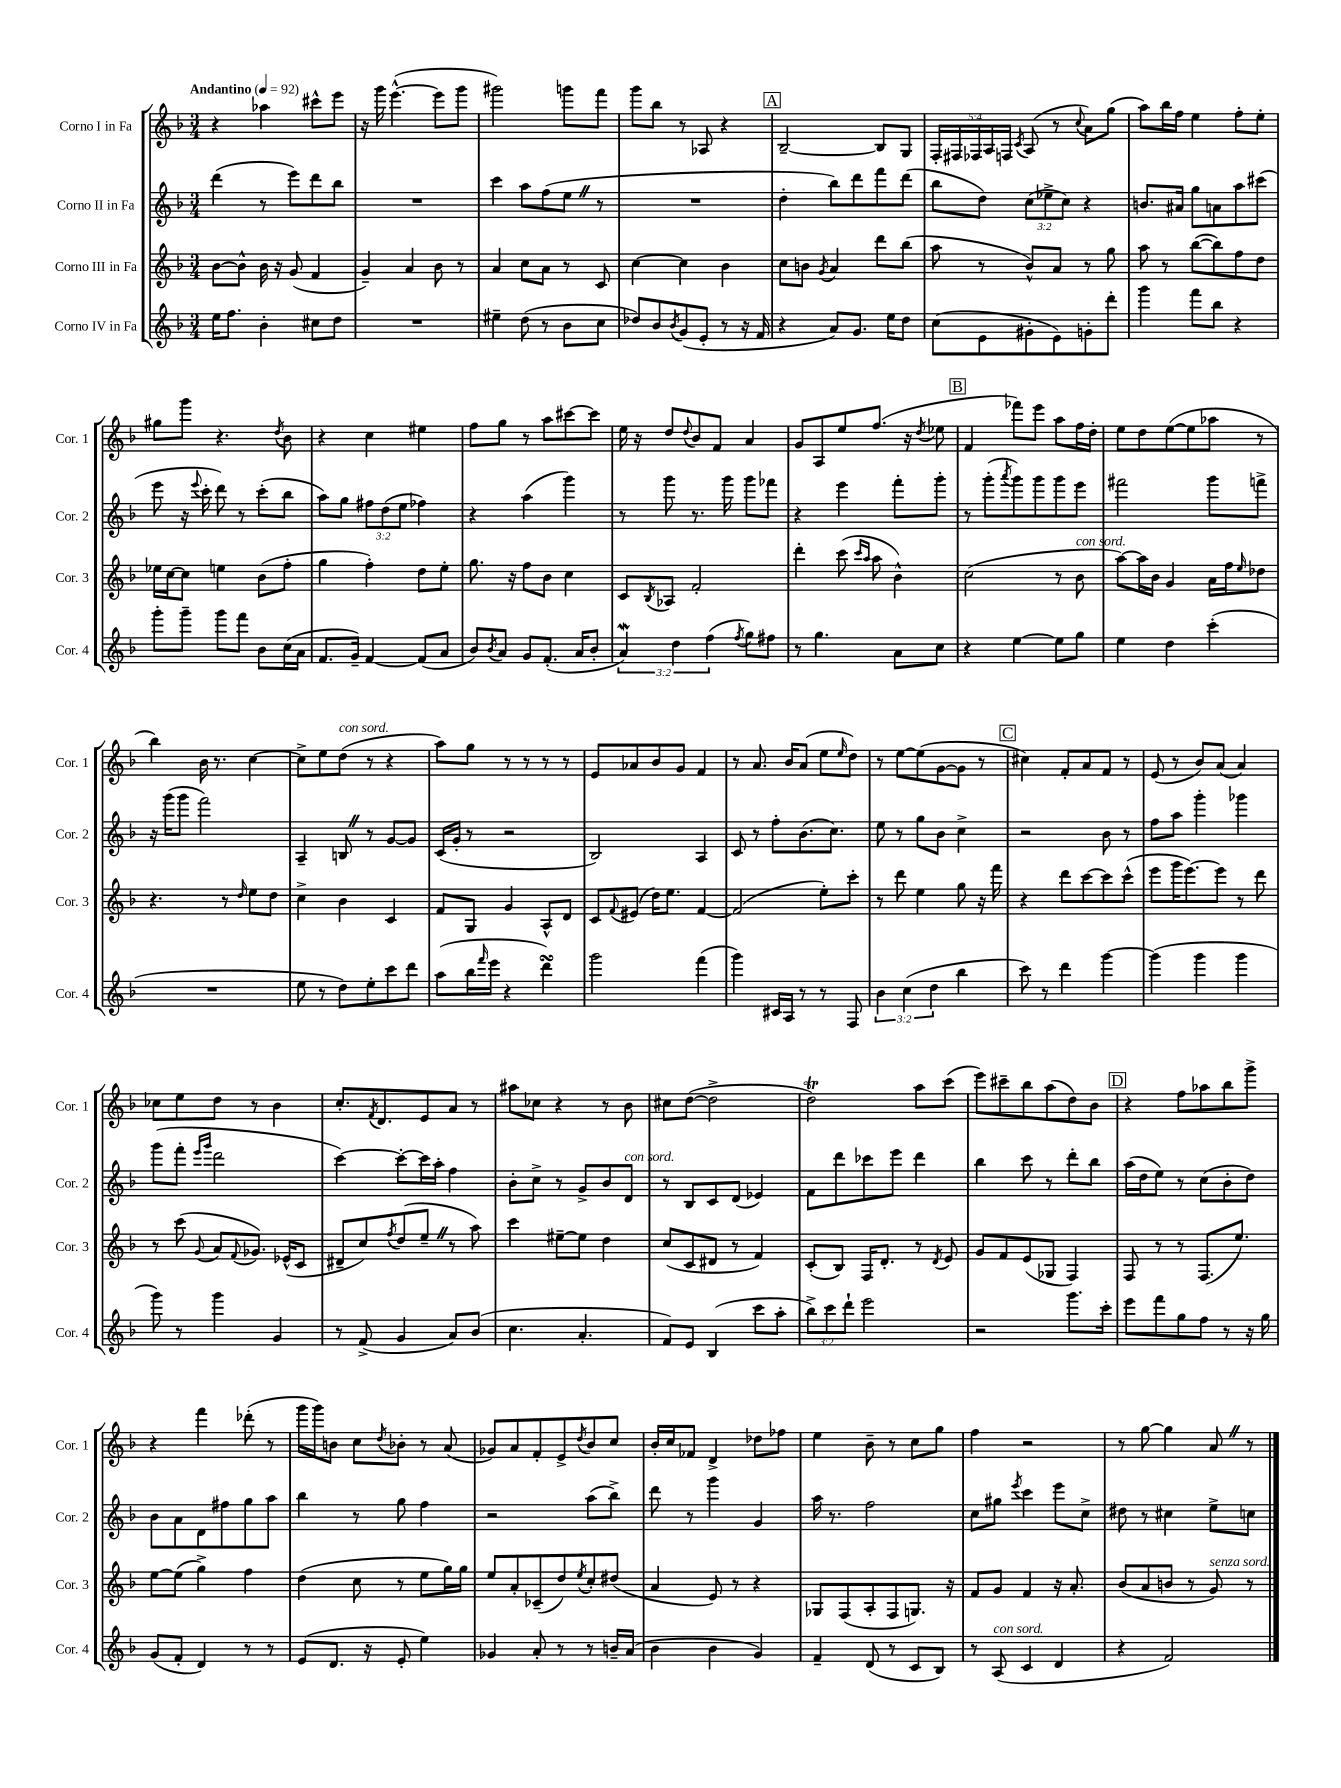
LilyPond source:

<<
\new StaffGroup <<
\new Staff = "s0" \with { instrumentName = "Corno I in Fa" shortInstrumentName = "Cor. 1" } {
    \clef treble \key f \major \numericTimeSignature \time 3/4 \override Staff.TupletNumber.text = #tuplet-number::calc-fraction-text \tempo "Andantino" 4 = 92
    r4 aes''4 cis'''8-^ e'''8 |
    r16 g'''16 e'''4.~-^( e'''8 g'''8 |
    gis'''2) g'''8 f'''8 |
    g'''8 bes''8 r8 aes8 r4 |
    \mark \markup { \box "A" } bes2~-- bes8 g8 |
    \tuplet 5/4 { f16-. fis16 fes16 a16 f16 } \acciaccatura { c'8 } a8( r8 \appoggiatura { c''8 } a'8) g''8( |
    a''8) bes''16 f''16 e''4 f''8-. e''8-. |
    gis''8 g'''8 r4. \acciaccatura { d''8 } bes'8 |
    r4 c''4 eis''4 |
    f''8 g''8 r8 a''8 cis'''8~ cis'''8 |
    e''16 r16 d''8 \appoggiatura { d''8 } bes'8 f'8 a'4 |
    g'8 a8 e''8 f''8.( r16 \acciaccatura { d''8 } ees''8 |
    \mark \markup { \box "B" } f'4 fes'''8) e'''8 a''8 f''16 d''16-. |
    e''8 d''8 e''8~( e''8 aes''8 r8 |
    bes''4) bes'16 r8. c''4~ |
    c''8-> e''8 d''8^\markup { \italic "con sord." }( r8 r4 |
    a''8) g''8 r8 r8 r8 r8 |
    e'8 aes'8 bes'8 g'8 f'4 |
    r8 a'8. bes'16 a'8( e''8 \grace { e''16 } d''8) |
    r8 e''8~ e''8( g'8~ g'8 r8 |
    \mark \markup { \box "C" } cis''4) f'8-. a'8 f'8 r8 |
    e'8( r8 bes'8) a'8( a'4) |
    ces''8 e''8 d''8 r8 bes'4 |
    c''8.-. \acciaccatura { f'8 } d'8. e'8 a'8 r8 |
    ais''8 ces''8 r4 r8 bes'8 |
    cis''8 d''8~( d''2-> |
    d''2\trill) a''8 c'''8( |
    e'''8) cis'''8-- bes''8 a''8( d''8) bes'8 |
    \mark \markup { \box "D" } r4 f''8 aes''8 bes''8 g'''8-> |
    r4 f'''4 des'''8-.( r8 |
    g'''16 g'''16) b'8 c''8 \acciaccatura { d''8 } bes'8-. r8 a'8( |
    ges'8) a'8 f'8-. e'8-> \acciaccatura { d''8 } bes'8 c''8 |
    bes'16-. c''16 fes'8 d'4-> des''8 fes''8 |
    e''4 bes'8-- r8 c''8 g''8 |
    f''4 r2 |
    r8 g''8~ g''4 a'8 \once \override BreathingSign.text = \markup { \musicglyph "scripts.caesura.straight" } \breathe r8 \bar "|." |
}
\new Staff = "s1" \with { instrumentName = "Corno II in Fa" shortInstrumentName = "Cor. 2" } {
    \clef treble \key f \major \numericTimeSignature \time 3/4 \override Staff.TupletNumber.text = #tuplet-number::calc-fraction-text
    d'''4( r8 e'''8) d'''8 bes''8 |
    R2. |
    c'''4 a''8 f''8( e''8 \once \override BreathingSign.text = \markup { \musicglyph "scripts.caesura.straight" } \breathe r8 |
    R2. |
    \mark \markup { \box "A" } d''4-. bes''8) d'''8 f'''8 d'''8( |
    bes''8 d''8) \tuplet 3/2 { c''8( ees''8-> c''8) } r4 |
    b'8. ais'16 g''8 a'8 a''8 cis'''8( |
    e'''8 r16 \appoggiatura { e'''8 } c'''16-. d'''8) r8 c'''8-.( bes''8 |
    a''8) g''8 \tuplet 3/2 { fis''8 d''8( e''8 } fes''4) |
    r4 a''4( g'''4) |
    r8 g'''8 r8. g'''16 g'''8 fes'''8 |
    r4 e'''4 f'''8-. g'''8-. |
    \mark \markup { \box "B" } r8 g'''8-.( \acciaccatura { a'''8 } g'''8) g'''8 g'''8 e'''8 |
    fis'''2 g'''8 f'''8-> |
    r16 g'''16( g'''8 f'''2) |
    a4-- b8 \once \override BreathingSign.text = \markup { \musicglyph "scripts.caesura.straight" } \breathe r8 g'8~ g'8 |
    c'16( g'16-. r8 r2 |
    bes2) a4 |
    c'8 r8 f''8-. bes'8.( c''8.) |
    e''8 r8 g''8 bes'8 c''4-> |
    \mark \markup { \box "C" } r2 bes'8 r8 |
    f''8 a''8 g'''4-. ges'''4 |
    g'''8( f'''8-. \grace { e'''16 g'''16 } d'''2 |
    c'''4~) c'''8~-. c'''16 a''16-. f''4 |
    bes'8-. c''8-> r8 g'8-> bes'8 d'8^\markup { \italic "con sord." } |
    r8 bes8 c'8 d'8( ees'4) |
    f'8 d'''8 ces'''8 e'''8 d'''4 |
    bes''4 c'''8 r8 d'''8-. bes''8 |
    \mark \markup { \box "D" } a''16( d''16 e''8) r8 c''8( bes'8-. d''8) |
    bes'8 a'8 d'8 fis''8 g''8 a''8 |
    bes''4 r8 g''8 f''4 |
    r2 a''8( bes''8->) |
    d'''8 r8 g'''4 g'4 |
    a''16 r8. f''2 |
    c''8 gis''8 \acciaccatura { e'''8 } c'''4 e'''8 c''8-> |
    dis''8 r8 cis''4 e''8-> c''8 \bar "|." |
}
\new Staff = "s2" \with { instrumentName = "Corno III in Fa" shortInstrumentName = "Cor. 3" } {
    \clef treble \key f \major \numericTimeSignature \time 3/4
    bes'8~ bes'8-^ bes'16 r16 g'8( f'4 |
    g'4--) a'4 bes'8 r8 |
    a'4 c''8 a'8 r8 c'8 |
    c''4~ c''4 bes'4 |
    \mark \markup { \box "A" } c''8 b'8 \acciaccatura { g'8 } a'4 d'''8 bes''8( |
    a''8 r8 bes'8-^) a'8 r8 g''8 |
    a''8 r8 bes''8~( bes''8) f''8 d''8 |
    ees''16 c''16~ c''8 e''4 bes'8( f''8-. |
    g''4 f''4-.) d''8 e''8-. |
    g''8. r16 f''8 bes'8 c''4 |
    c'8 \acciaccatura { bes8 } aes8 f'2-. |
    d'''4-. c'''8( \grace { c'''16 a''16 } a''8 bes'4-^) |
    \mark \markup { \box "B" } c''2( r8 bes'8^\markup { \italic "con sord." } |
    a''8~) a''16 bes'16 g'4 a'16 f''16 \grace { e''16 } des''8 |
    r4. r8 \grace { d''16 } e''8 d''8 |
    c''4-> bes'4 c'4 |
    f'8 g8 g'4 a8-^ d'8 |
    c'8 \appoggiatura { f'8 } eis'8( d''16) e''8. f'4~ |
    f'2( e''8-.) c'''8-. |
    r8 d'''8 e''4 g''8 r16 f'''16 |
    \mark \markup { \box "C" } r4 d'''8 c'''8~ c'''8 c'''8-^( |
    e'''8 g'''16 e'''8.~) e'''8 r8 d'''8 |
    r8 c'''8( \appoggiatura { g'8 } a'8 \appoggiatura { f'8 } ges'8.) ees'16-^( c'8 |
    dis'8-- c''8) \acciaccatura { f''8 } d''8( e''8-- \once \override BreathingSign.text = \markup { \musicglyph "scripts.caesura.straight" } \breathe r8 a''8) |
    c'''4 eis''8~-- eis''8 d''4 |
    c''8( c'8 dis'8 r8 f'4) |
    c'8-.( bes8) f16 d'8.-. r8 \acciaccatura { d'8 } e'8 |
    g'8 f'8 e'8( ges8 f4) |
    \mark \markup { \box "D" } f8 r8 r8 f8.( e''8.) |
    e''8~ e''8( g''4->) f''4 |
    d''4( c''8 r8 e''8 g''16) g''16 |
    e''8 a'8-. ces'8--( d''8) \acciaccatura { e''8 } c''8-. dis''8( |
    a'4 e'8) r8 r4 |
    ges8 f8( a8-. f8 g8.) r16 |
    f'8 g'8 f'4 r16 a'8.-. |
    bes'8( a'8 b'8 r8 g'8^\markup { \italic "senza sord." }) r8 \bar "|." |
}
\new Staff = "s3" \with { instrumentName = "Corno IV in Fa" shortInstrumentName = "Cor. 4" } {
    \clef treble \key f \major \numericTimeSignature \time 3/4 \override Staff.TupletNumber.text = #tuplet-number::calc-fraction-text
    e''16 f''8. bes'4-. cis''8 d''8 |
    R2. |
    eis''4-- d''8( r8 bes'8 c''8 |
    des''8) bes'8 \acciaccatura { bes'8 } g'8( e'8-. r8 r16 f'16 |
    \mark \markup { \box "A" } r4 a'8) g'8. e''16 d''8 |
    c''8( e'8 gis'8-. e'8) g'8-. d'''8-. |
    g'''4 f'''8 bes''8 r4 |
    g'''8-. g'''8-- g'''8 f'''8 bes'8 c''16( a'16 |
    f'8. g'16--) f'4~ f'8( a'8 |
    bes'8) \acciaccatura { bes'8 } a'8 g'8 f'8.-.( a'16 bes'8-. |
    \tuplet 3/2 { a'4\mordent) d''4 f''4( } \acciaccatura { f''8 } g''8) fis''8 |
    r8 g''4. a'8 c''8 |
    \mark \markup { \box "B" } r4 e''4~ e''8 g''8 |
    e''4 d''4 c'''4-.( |
    R2. |
    e''8 r8 d''8) e''8-. c'''8 d'''8 |
    a''8( bes''16 \grace { f'''16 } e'''16 r4 d'''4\turn) |
    g'''2 f'''4( |
    g'''4) cis'16 a16 r8 r8 f8 |
    \tuplet 3/2 { bes'4 c''4( d''4 } bes''4 |
    \mark \markup { \box "C" } c'''8) r8 d'''4 g'''4~ |
    g'''4( g'''4 g'''4 |
    g'''8) r8 g'''4 g'4 |
    r8 f'8->( g'4 a'8) bes'8( |
    c''4. a'4.-. |
    f'8) e'8 bes4( c'''8 a''8-. |
    \tuplet 3/2 { bes''8->) c'''8 d'''8-! } e'''2 |
    r2 g'''8. c'''16-. |
    \mark \markup { \box "D" } e'''8 f'''8 g''8 f''8 r8 r16 g''16 |
    g'8( f'8-. d'4) r8 r8 |
    e'8( d'8. r16 e'8-. e''4) |
    ges'4 a'8-. r8 r8 b'16-- a'16( |
    bes'4 bes'4 g'4) |
    f'4-- d'8( r8 c'8 bes8) |
    r8 a8^\markup { \italic "con sord." }( c'4 d'4 |
    r4 f'2) \bar "|." |
}
>>
>>
\layout { \context { \Score \remove "Bar_number_engraver" } }
